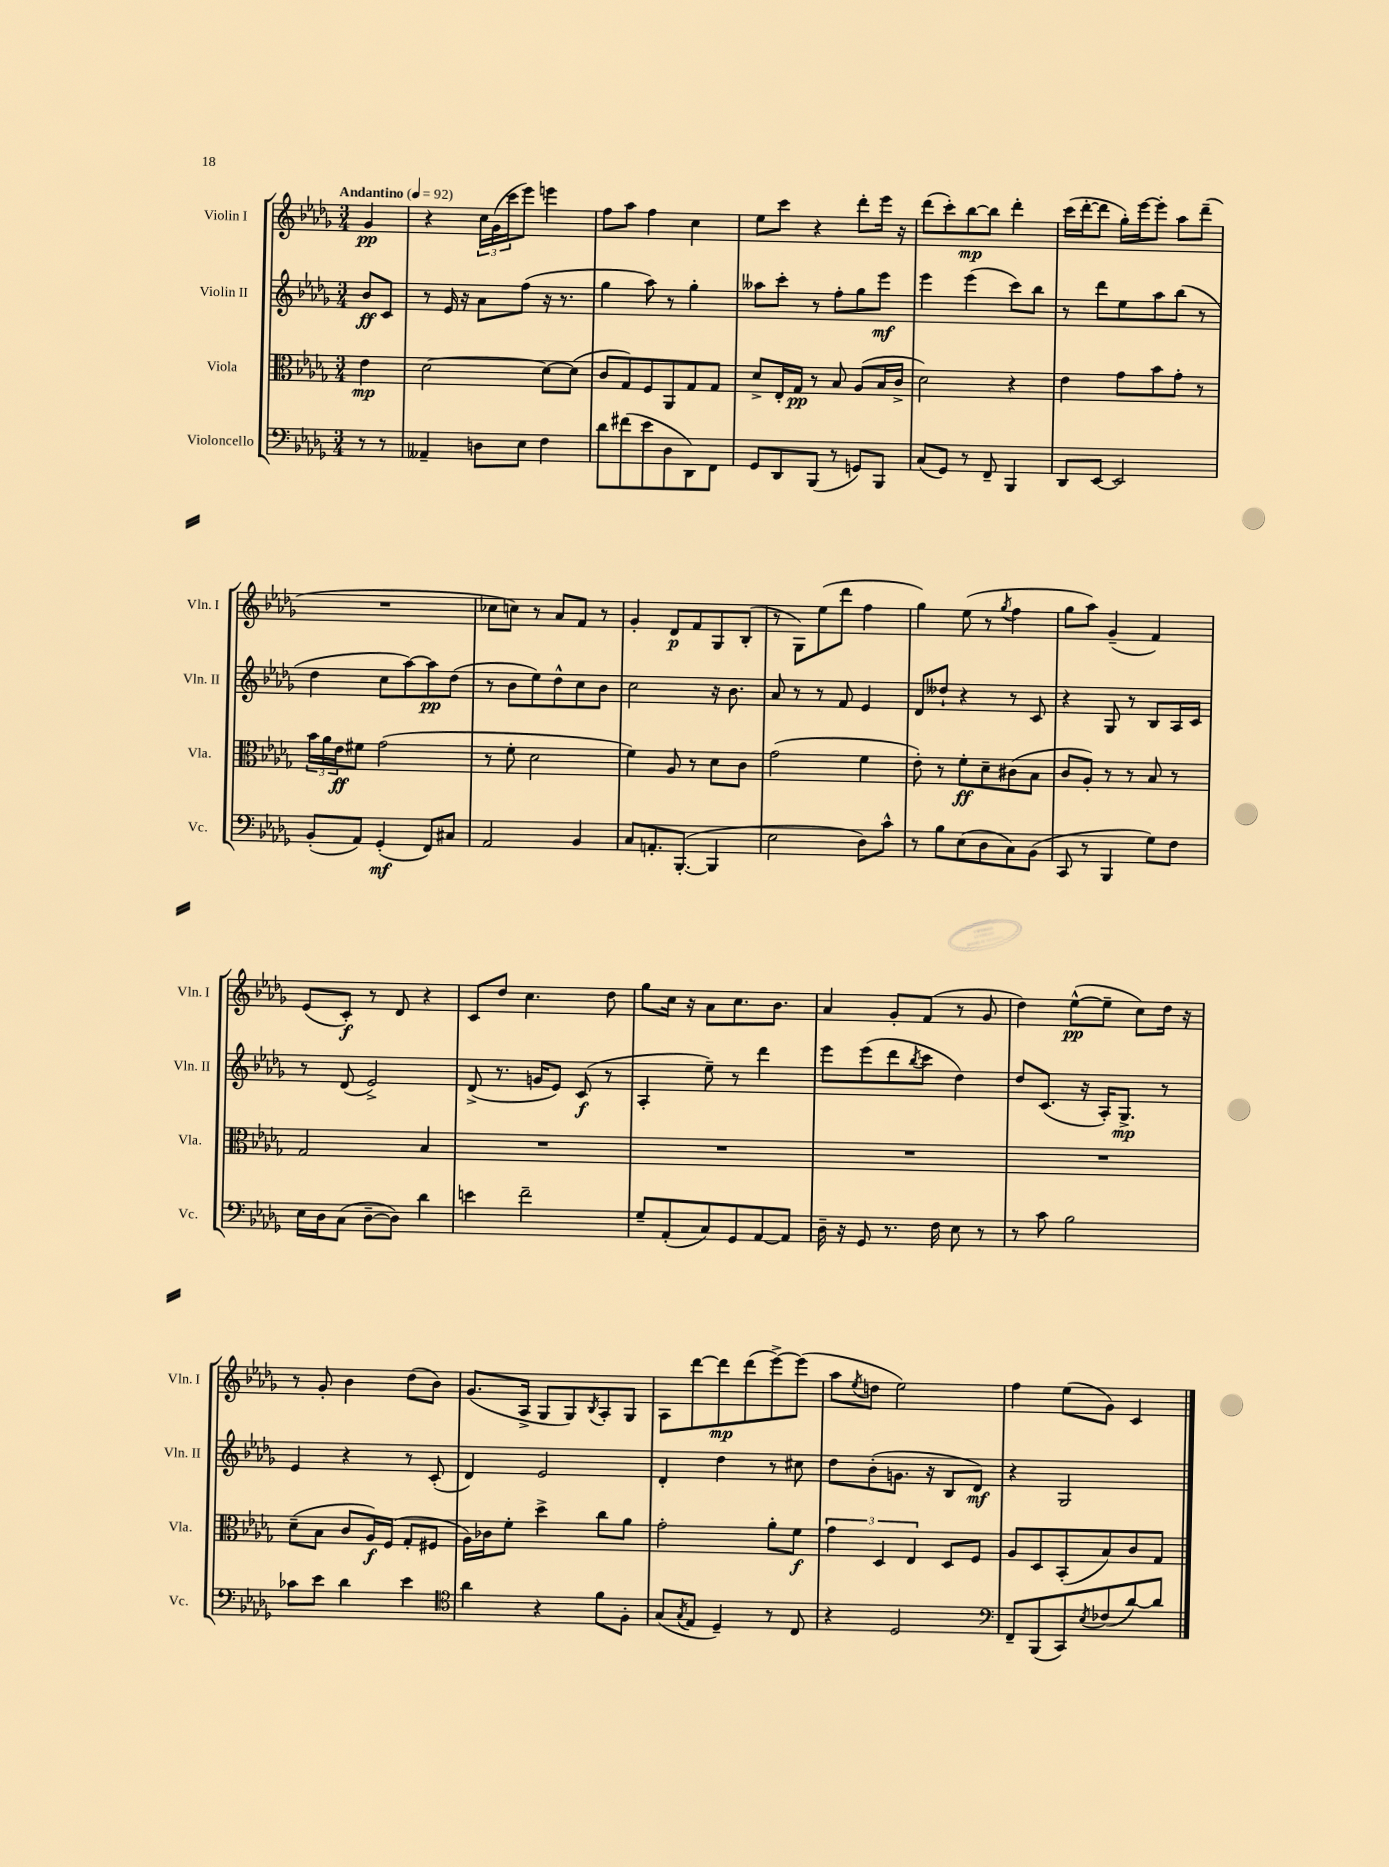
<<
\new StaffGroup <<
\new Staff = "s0" \with { instrumentName = "Violin I" shortInstrumentName = "Vln. I" } {
    \clef treble \key des \major \numericTimeSignature \time 3/4 \partial 4 \tempo "Andantino" 4 = 92
    ges'4\pp |
    r4 \tuplet 3/2 { c''16 ges'16( c'''16 } ees'''8) e'''4 |
    f''8 aes''8 f''4 c''4 |
    ees''8 c'''8 r4 des'''8-. ees'''16 r16 |
    des'''8( c'''8-.) bes''8~\mp bes''8 des'''4-. |
    c'''16( des'''16~-. des'''8 ges''16-.) ees'''16~ ees'''8-. aes''8 des'''8--( |
    R2. |
    ces''8 c''8) r8 aes'8 f'8 r8 |
    ges'4-. des'8\p f'8 ges8 bes8-.( |
    r8 ges8) ees''8( des'''8 f''4 |
    ges''4) ees''8( r8 \acciaccatura { ges''8 } f''4 |
    ges''8 aes''8) ges'4--( f'4) |
    ees'8( c'8-.\f) r8 des'8 r4 |
    c'8 des''8 c''4. des''8 |
    ges''8 c''16 r16 aes'8 c''8. bes'8. |
    aes'4 ges'8-. f'8( r8 ges'8 |
    des''4) ees''8~-^\pp( ees''8-- c''8) des''16 r16 |
    r8 ges'8-. bes'4 des''8( bes'8) |
    ges'8.( aes16-> ges8 ges8) \acciaccatura { bes8 } aes8-. ges8 |
    aes8 des'''8~ des'''8\mp des'''8( ees'''8~->) ees'''8( |
    aes''8 \acciaccatura { ees''8 } d''8 ees''2) |
    f''4 ees''8( ges'8) c'4 \bar "|." |
}
\new Staff = "s1" \with { instrumentName = "Violin II" shortInstrumentName = "Vln. II" } {
    \clef treble \key des \major \numericTimeSignature \time 3/4 \partial 4
    bes'8\ff c'8 |
    r8 ees'16 r16 aes'8 f''8( r16 r8. |
    ges''4 aes''8) r8 ges''4-. |
    aeses''8 c'''8-. r8 f''8-. ges''8 ees'''8\mf |
    ees'''4 ees'''4( c'''8) bes''8 |
    r8 des'''8 ees''8 aes''8 bes''8( r8 |
    des''4 c''8 aes''8~) aes''8\pp des''8( |
    r8 bes'8 ees''8) des''8-^ c''8 bes'8 |
    c''2 r16 bes'8. |
    aes'8 r8 r8 f'8 ees'4 |
    des'8 deses''8-! r4 r8 c'8 |
    r4 ges8 r8 bes8 aes16 c'16 |
    r8 des'8( ees'2->) |
    des'8->( r8. g'16 ees'8) c'8\f( r8 |
    aes4-. ees''8--) r8 des'''4 |
    ees'''8 ees'''8( des'''8 \acciaccatura { bes''8 } c'''8 des''4) |
    des''8 c'8.( r16 aes16-.) ges8.->\mp r8 |
    ees'4 r4 r8 c'8-.( |
    des'4) ees'2 |
    des'4-. des''4 r8 cis''8 |
    des''8 bes'8-.( g'8. r16 bes8 des'8\mf) |
    r4 ges2 \bar "|." |
}
\new Staff = "s2" \with { instrumentName = "Viola" shortInstrumentName = "Vla." } {
    \clef alto \key des \major \numericTimeSignature \time 3/4 \partial 4
    ees'4\mp |
    des'2~ des'8~ des'8( |
    c'8 ges8) f8 aes,8 ges8 ges8 |
    des'8-> ees16-. ges16\pp r8 bes8 aes8( bes16 c'16-> |
    des'2) r4 |
    ees'4 ges'8 bes'8 ges'8-. r8 |
    \tuplet 3/2 { bes'16 aes'16 ees'16\ff } fis'8 ges'2( |
    r8 f'8-. des'2 |
    f'4) aes8 r8 des'8 c'8 |
    ges'2( f'4 |
    ees'8-.) r8 f'8-.\ff des'8-- cis'8( bes8 |
    c'8 aes8-.) r8 r8 bes8 r8 |
    ges2 bes4 |
    R2. |
    R2. |
    R2. |
    R2. |
    des'8--( bes8 c'8 aes16\f) f16( ges8-. fis8 |
    aes16) ces'16 f'8-. des''4-> c''8 aes'8 |
    ges'2-. aes'8-. f'8\f |
    \tuplet 3/2 { ges'4 des4 ees4 } des8 f8 |
    aes8 des8 bes,8-.( bes8) c'8 ges8 \bar "|." |
}
\new Staff = "s3" \with { instrumentName = "Violoncello" shortInstrumentName = "Vc." } {
    \clef bass \key des \major \numericTimeSignature \time 3/4 \partial 4
    r8 r8 |
    aeses,4-- d8 ees8 f4 |
    des'8 fis'8( ees'8 des8 des,8) f,8 |
    ges,8 des,8 bes,,8( r8 g,8) bes,,8 |
    c8( ges,8) r8 f,8-- bes,,4 |
    des,8 ees,8~ ees,2 |
    bes,8-.( aes,8) ges,4-.\mf( f,8) cis8 |
    aes,2 bes,4 |
    c8 a,8.-. bes,,8.~-.( bes,,4 |
    ees2 des8) c'8-^ |
    r8 bes8 ees8( des8 c8) bes,8( |
    c,8 r8 bes,,4 ges8) f8 |
    ees16 des16 c8( des8~-- des8) des'4 |
    e'4 f'2-- |
    ges8-- aes,8-.( c8) ges,8 aes,8~ aes,8 |
    des16-- r16 ges,8 r8. f16 ees8 r8 |
    r8 c'8 bes2 |
    ces'8 ees'8 des'4 ees'4 |
    \clef tenor aes'4 r4 f'8 f8-. |
    ges8( \acciaccatura { ges8 } ees8 des4--) r8 c8 |
    r4 des2 |
    \clef bass f,8-- bes,,8( c,8) \acciaccatura { ees8 } fes8( des'8~) des'8 \bar "|." |
}
>>
>>
\layout { \context { \Score \remove "Bar_number_engraver" } }
